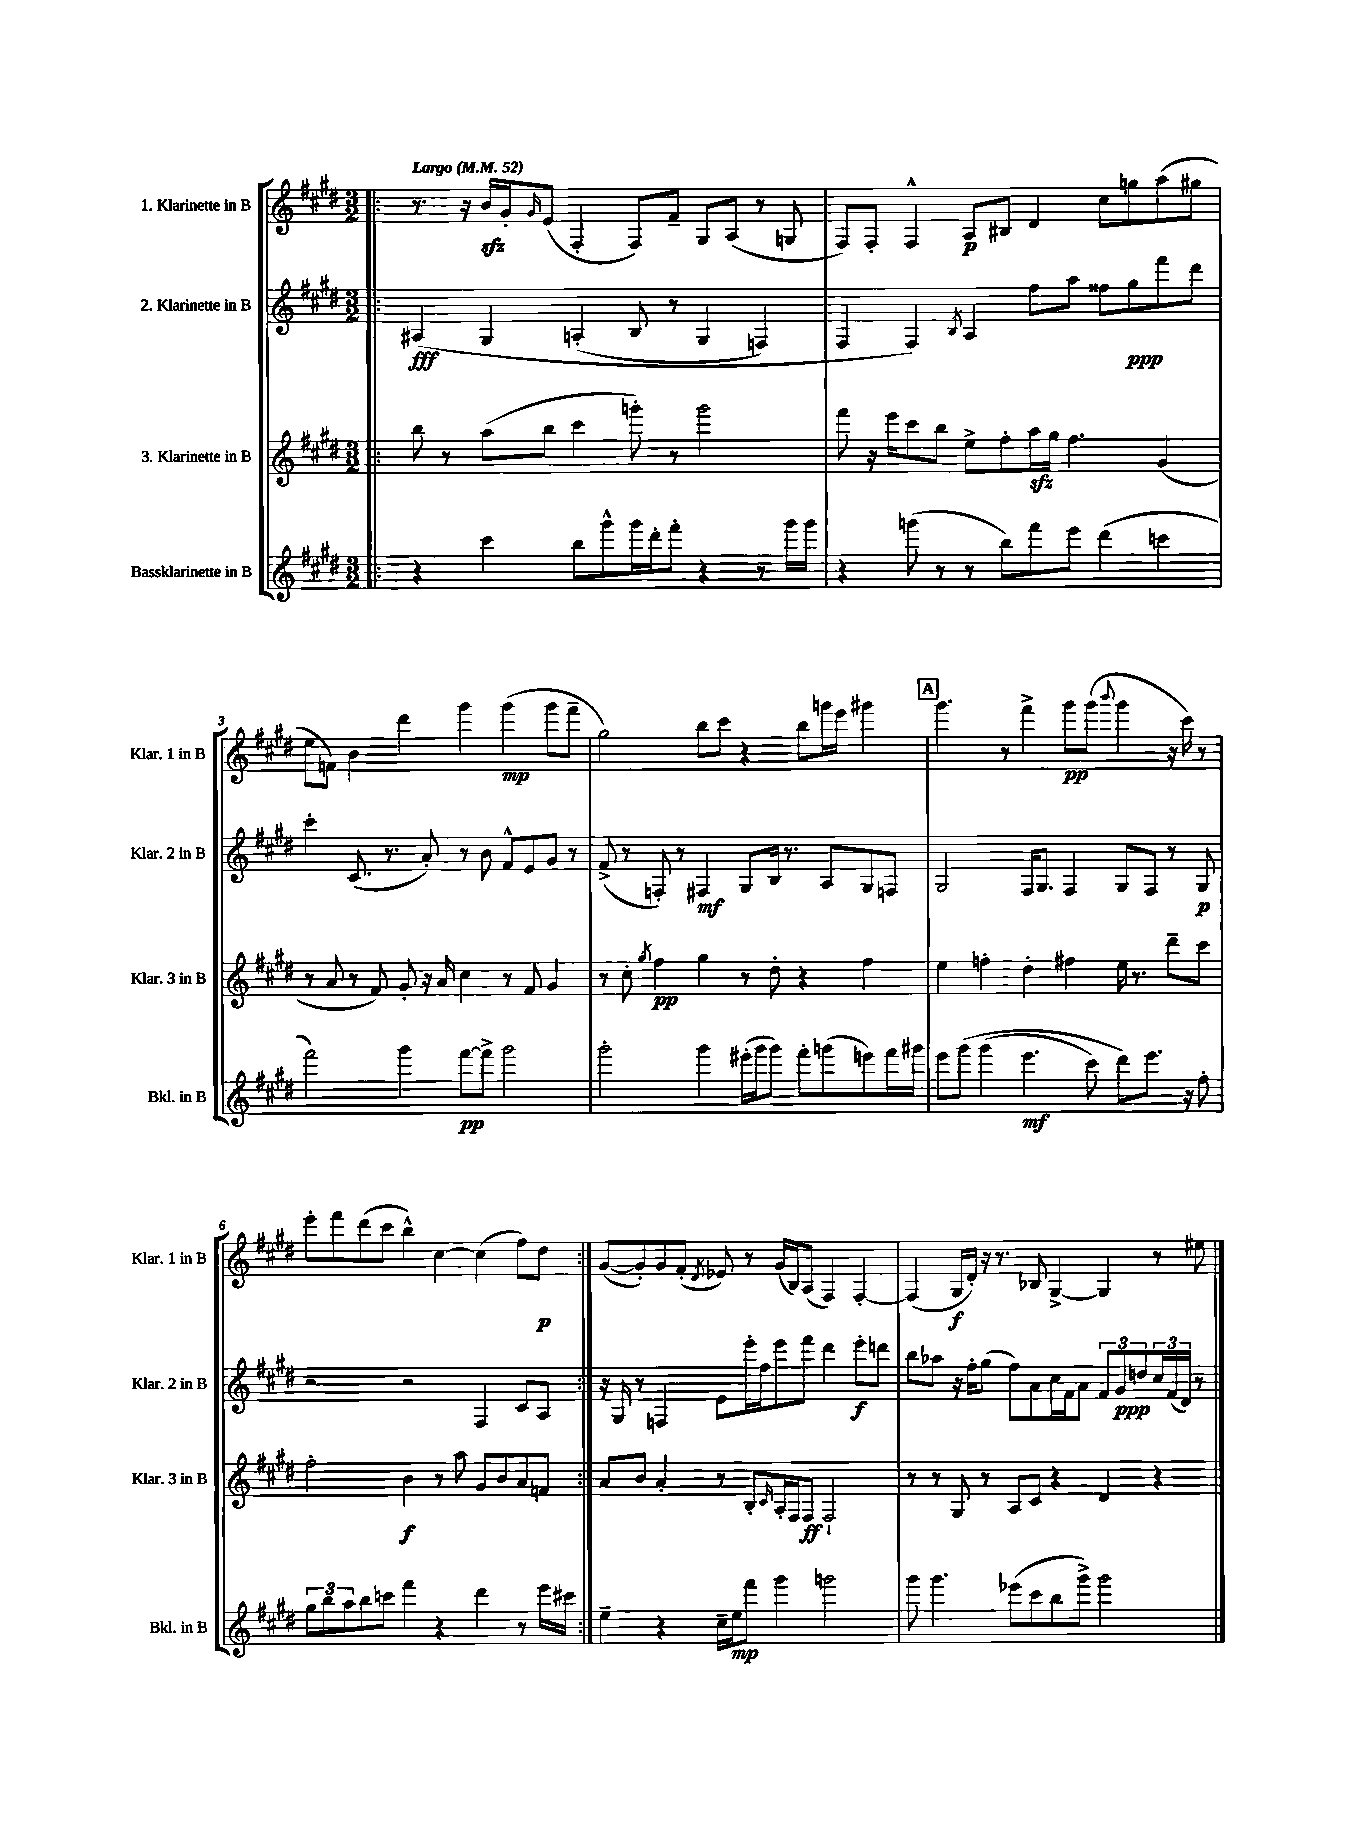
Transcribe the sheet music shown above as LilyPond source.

<<
\new StaffGroup <<
\new Staff = "s0" \with { instrumentName = "1. Klarinette in B" shortInstrumentName = "Klar. 1 in B" } {
    \clef treble \key e \major \numericTimeSignature \time 3/2 \tempo "Largo" 4 = 52
    \repeat volta 2 { \bar ".|:" r8. r16 b'16\sfz gis'16-. \grace { gis'16 } e'8( fis4-. fis8) fis'8-- gis8 a8( r8 g8 |
    fis8) fis8-. fis4-^ a8\p bis8 dis'4 cis''8 g''8 a''8( gis''8 |
    e''8 f'8) b'4 dis'''4 gis'''4 gis'''4\mp( gis'''8 fis'''8-- |
    gis''2) b''8 cis'''8 r4 b''8 g'''16 e'''16 gis'''4 |
    \mark \markup { \box "A" } gis'''4. r8 fis'''4-> gis'''8\pp gis'''8( \appoggiatura { b'''8 } gis'''4 r16 cis'''16) r8 |
    e'''8-. fis'''8 dis'''8( cis'''8 b''4-^) cis''4~ cis''4( fis''8) dis''8\p | }
    gis'8~( gis'8-.) gis'8 fis'8-.( \acciaccatura { dis'8 } ees'8) r8 gis'16( b16) a8( fis4) fis4~-. |
    fis4( gis16\f dis'16-.) r16 r8. bes8 gis4~-> gis4 r8 eis''8 \bar "|." |
}
\new Staff = "s1" \with { instrumentName = "2. Klarinette in B" shortInstrumentName = "Klar. 2 in B" } {
    \clef treble \key e \major \numericTimeSignature \time 3/2
    \repeat volta 2 { \bar ".|:" ais4\fff\( gis4 a4-.( b8 r8 gis4 f4) |
    fis4 fis4\) \acciaccatura { b8 } a4 fis''8 a''8 fisis''8 gis''8\ppp fis'''8 dis'''8 |
    cis'''4-. cis'8.( r8. a'8-.) r8 b'8 fis'8-^ e'8 gis'8 r8 |
    fis'8->( r8 f8-.) r8 fis4\mf gis8 b16 r8. a8 gis8 f8 |
    \mark \markup { \box "A" } gis2 fis16 gis8. fis4 gis8 fis8 r8 gis8\p |
    r2 r2 fis4 cis'8 a8 | }
    r16 gis16 r8 f4 e'8 e'''16-. fis''16 e'''8 fis'''8 dis'''4 e'''8-.\f d'''8 |
    b''8 aes''8 r16 fis''16-. gis''8( fis''8) a'8 cis''16 fis'16 a'8 \tuplet 3/2 { fis'8 gis'8\ppp d''8 } \tuplet 3/2 { cis''16 fis'16( dis'16) } r8 \bar "|." |
}
\new Staff = "s2" \with { instrumentName = "3. Klarinette in B" shortInstrumentName = "Klar. 3 in B" } {
    \clef treble \key e \major \numericTimeSignature \time 3/2
    \repeat volta 2 { \bar ".|:" b''8 r8 a''8( b''8 cis'''4 g'''8-.) r8 g'''2 |
    fis'''8 r16 e'''16 cis'''8 b''8 e''8-> fis''8-. a''16\sfz gis''16 fis''4. gis'4( |
    r8 a'8 r8 fis'8) gis'8-. r16 a'16 cis''4 r8 fis'8 gis'4 |
    r8 cis''8-. \acciaccatura { gis''8 } fis''4\pp gis''4 r8 dis''8-. r4 fis''4 |
    \mark \markup { \box "A" } e''4 f''4-. dis''4-. fis''4 e''16 r8. dis'''8-- cis'''8 |
    fis''2-. b'4\f r8 a''8 gis'8 b'8 a'8 f'8 | }
    a'8 b'8 a'4-. r8 b8-. \grace { cis'16 } a16-. fis16 fis8\ff fis2-! |
    r8 r8 gis8 r8 a8 cis'8 r4 dis'4 r4 \bar "|." |
}
\new Staff = "s3" \with { instrumentName = "Bassklarinette in B" shortInstrumentName = "Bkl. in B" } {
    \clef treble \key e \major \numericTimeSignature \time 3/2
    \repeat volta 2 { \bar ".|:" r4 cis'''4 b''8 gis'''8-^ gis'''16 dis'''16-. fis'''8-. r4 r8 gis'''16 gis'''16 |
    r4 g'''8( r8 r8 b''8) fis'''8 e'''8 dis'''4( c'''4 |
    fis'''2) gis'''4 fis'''8~\pp fis'''8-> gis'''2 |
    gis'''2-. gis'''4 eis'''16-.( gis'''16 gis'''8) fis'''8-. g'''8( e'''8) fis'''16 gis'''16 |
    \mark \markup { \box "A" } e'''8 gis'''8\( gis'''4( e'''4.\mf cis'''8) dis'''8\) e'''8. r16 fis''8-. |
    \tuplet 3/2 { gis''8 b''8 a''8 } b''8 c'''8 fis'''4 r4 dis'''4 r8 e'''16 cis'''16 | }
    e''4-- r4 cis''16-- e''16\mp fis'''8 gis'''4 g'''2 |
    gis'''8 gis'''4. ees'''8( cis'''8 b''8 gis'''8->) gis'''2 \bar "|." |
}
>>
>>
